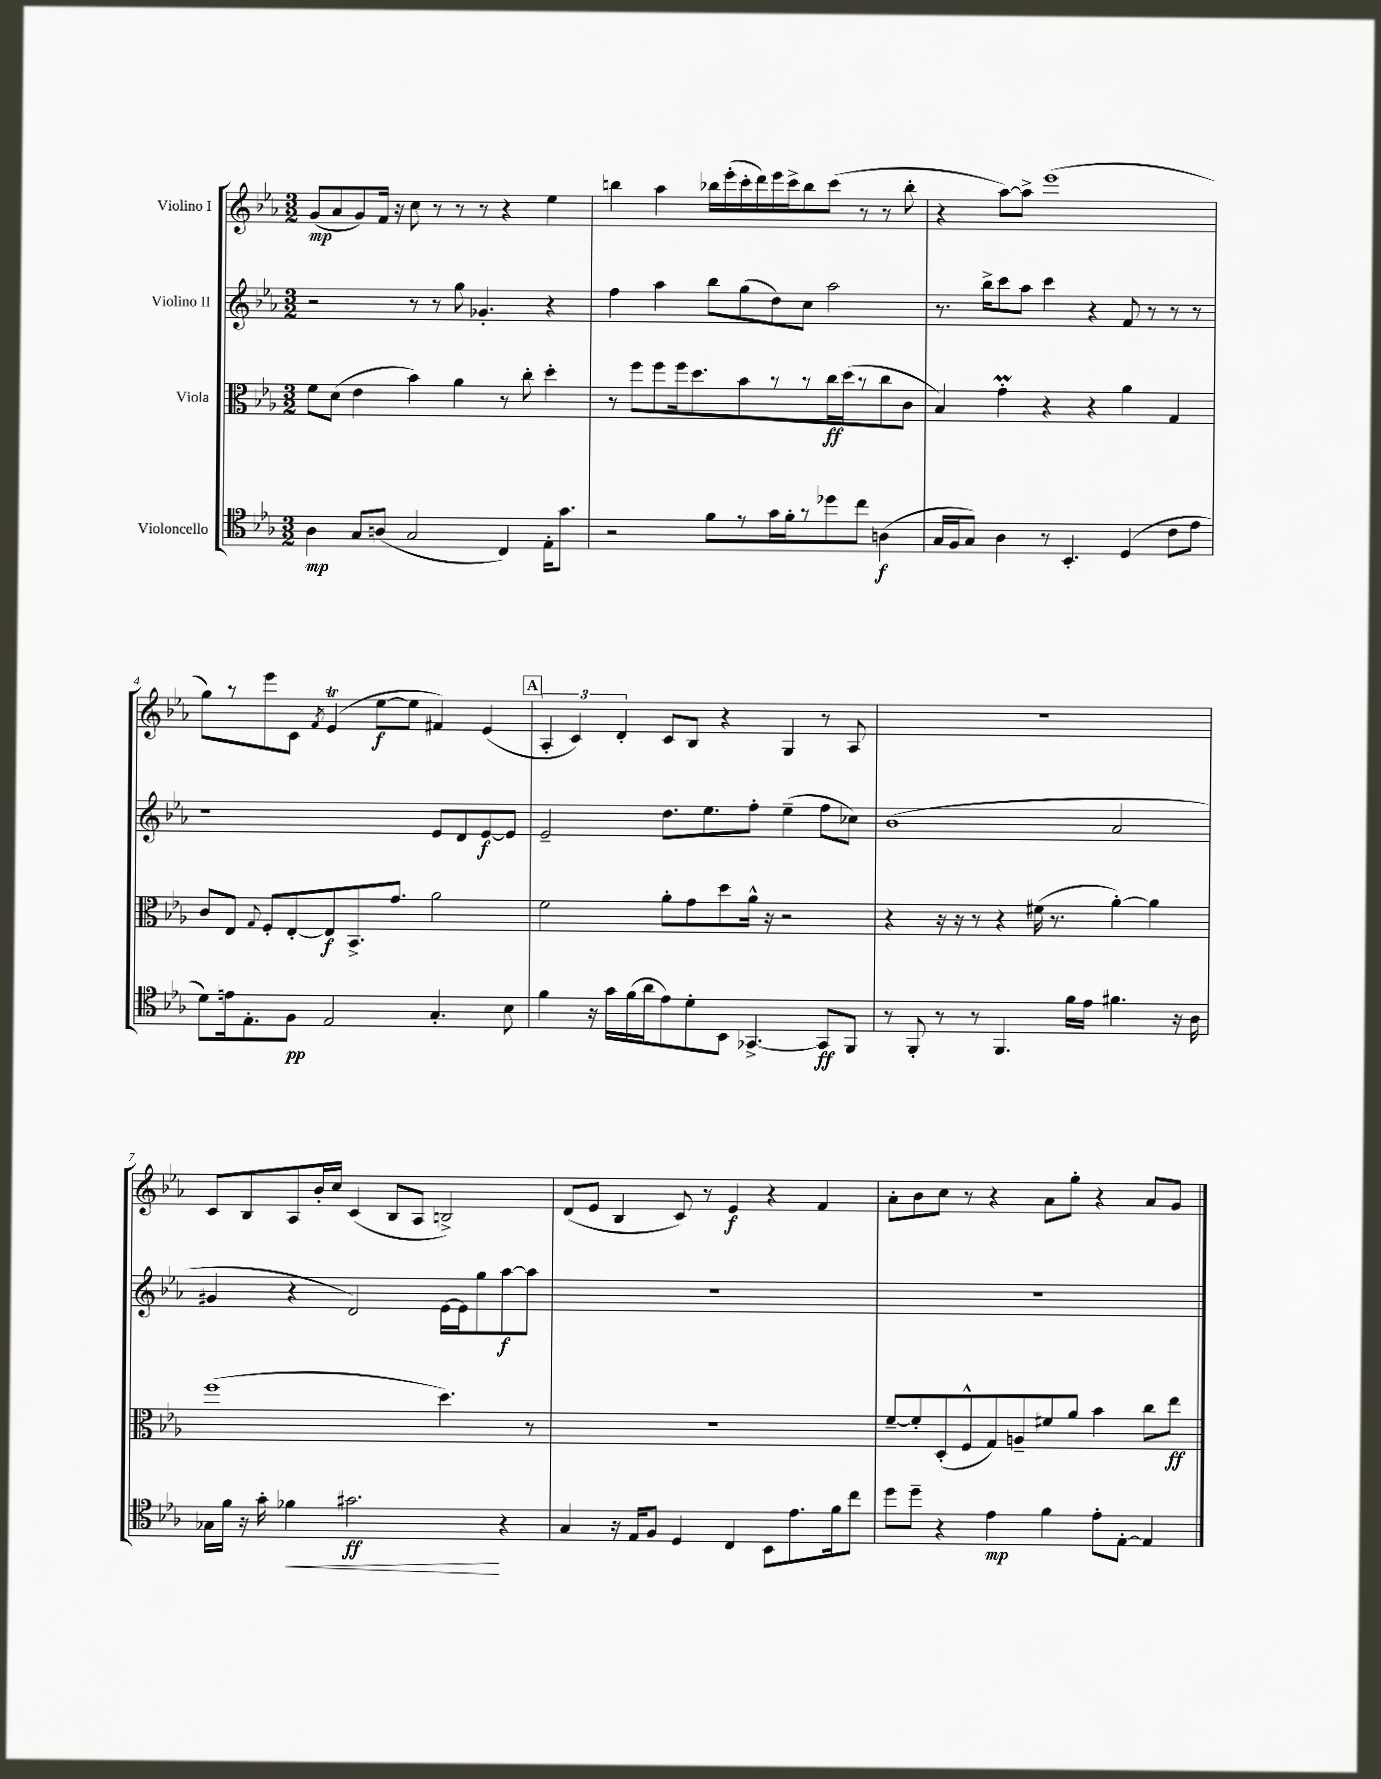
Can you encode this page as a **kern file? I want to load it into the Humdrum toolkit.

**kern	**kern	**kern	**kern
*staff4	*staff3	*staff2	*staff1
*clefC4	*clefC3	*clefG2	*clefG2
*k[b-e-a-]	*k[b-e-a-]	*k[b-e-a-]	*k[b-e-a-]
*M3/2	*M3/2	*M3/2	*M3/2
4A-	8f	2r	(8g
.	(8d	.	8a-
8G	4e-	.	8g)
(8A	.	.	16f
.	.	.	16r
2G	4b-)	8r	8cc
.	.	8r	8r
.	4a-	8gg	8r
.	.	4.g-'	8r
4C)	8r	.	4r
.	8cc'	.	.
16E-'	4dd'	4r	4ee-
8.g	.	.	.
=	=	=	=
2r	8r	4ff	4bb
.	8ff	.	.
.	8ff	4aa-	4aa-
.	16ff	.	.
.	8.dd	.	.
8f	.	8bb-	16bb-
.	.	.	(16eee-'
8r	8b-	(8gg	16ccc'
.	.	.	16ddd)
16g	8r	8dd)	16eee-
16f'	.	.	16ccc^
8r	8r	8cc	8bb-
8dd-	16cc	2aa-	(8ccc
.	(16dd	.	.
8cc	8r	.	8r
(4A	8cc	.	8r
.	8c	.	8bb-'
=	=	=	=
16G	4B-)	8.r	4r
16F	.	.	.
8G)	.	.	.
.	.	16bb-^	.
4A-	4g'	8ccc	[8aa-)
.	.	8aa-	8aa-^]
8r	4r	4ccc	(1eee-
4.BB-'	.	.	.
.	4r	4r	.
(4D	4a-	8f	.
.	.	8r	.
8c	4G	8r	.
8e-	.	8r	.
=	=	=	=
8d)	8c	1r	8gg)
16e	8E-	.	8r
8.E-'	.	.	.
.	8qqG	.	.
.	8F'	.	8eee-
8F	[8E-'	.	8c
.	.	.	8qf
2E-	8E-]	.	(4e-
.	8.BB-^	.	.
.	.	.	[8ee-
.	8.g	.	.
.	.	.	8ee-]
4.G'	2a-	8e-	4f#)
.	.	8d	.
.	.	[8e-	(4e-
8B-	.	8e-]	.
=	=	=	=
4f	2f	2e-~	6A-'
.	.	.	6c)
16r	.	.	.
16g	.	.	.
.	.	.	6d'
(16f	.	.	.
16a-	.	.	.
8e-)	8a-'	8.dd	8c
8d'	8g	.	8B-
.	.	8.ee-	.
8BB-	8dd	.	4r
[4.GG-^	16a-^^	8ff'	.
.	16r	.	.
.	2r	(4ee-~	4G
8GG-]	.	8ff	8r
8FF	.	8cc-)	8A-
=	=	=	=
8r	4r	(1b-	1.r
8FF'	.	.	.
8r	16r	.	.
.	16r	.	.
8r	8r	.	.
4.FF	4r	.	.
.	(16f#	.	.
.	8.r	.	.
16f	.	.	.
16e-	.	.	.
4.f#	[4a-')	2a-	.
.	4a-]	.	.
16r	.	.	.
16A-	.	.	.
=	=	=	=
16G-	(1ff	4g#	8c
16f	.	.	.
16r	.	.	8B-
16g'	.	.	.
4f-	.	4r	8A-
.	.	.	16b-'
.	.	.	16cc
2.g#	.	2d)	(4c
.	.	.	8B-
.	.	.	8A-
.	4.dd)	[16e-	2B^)
.	.	16e-]	.
.	.	8gg	.
4r	.	[8aa-	.
.	8r	8aa-]	.
=	=	=	=
4G	1.r	1.r	(8d
.	.	.	8e-
16r	.	.	4B-
16E-	.	.	.
8F	.	.	.
4D	.	.	8c)
.	.	.	8r
4C	.	.	4e-
8BB-	.	.	4r
8.e-	.	.	.
.	.	.	4f
16f	.	.	.
8cc	.	.	.
=	=	=	=
8dd	[8f~	1.r	8a-'
8dd~	8f']	.	8b-
4r	(8D'	.	8cc
.	8F^^	.	8r
4e-	8G)	.	4r
.	8A~	.	.
4f	8f#	.	8a-
.	8a-	.	8gg'
8e-'	4b-	.	4r
[8E-'	.	.	.
4E-]	8cc	.	8a-
.	8ee-	.	8g
==	==	==	==
*-	*-	*-	*-
